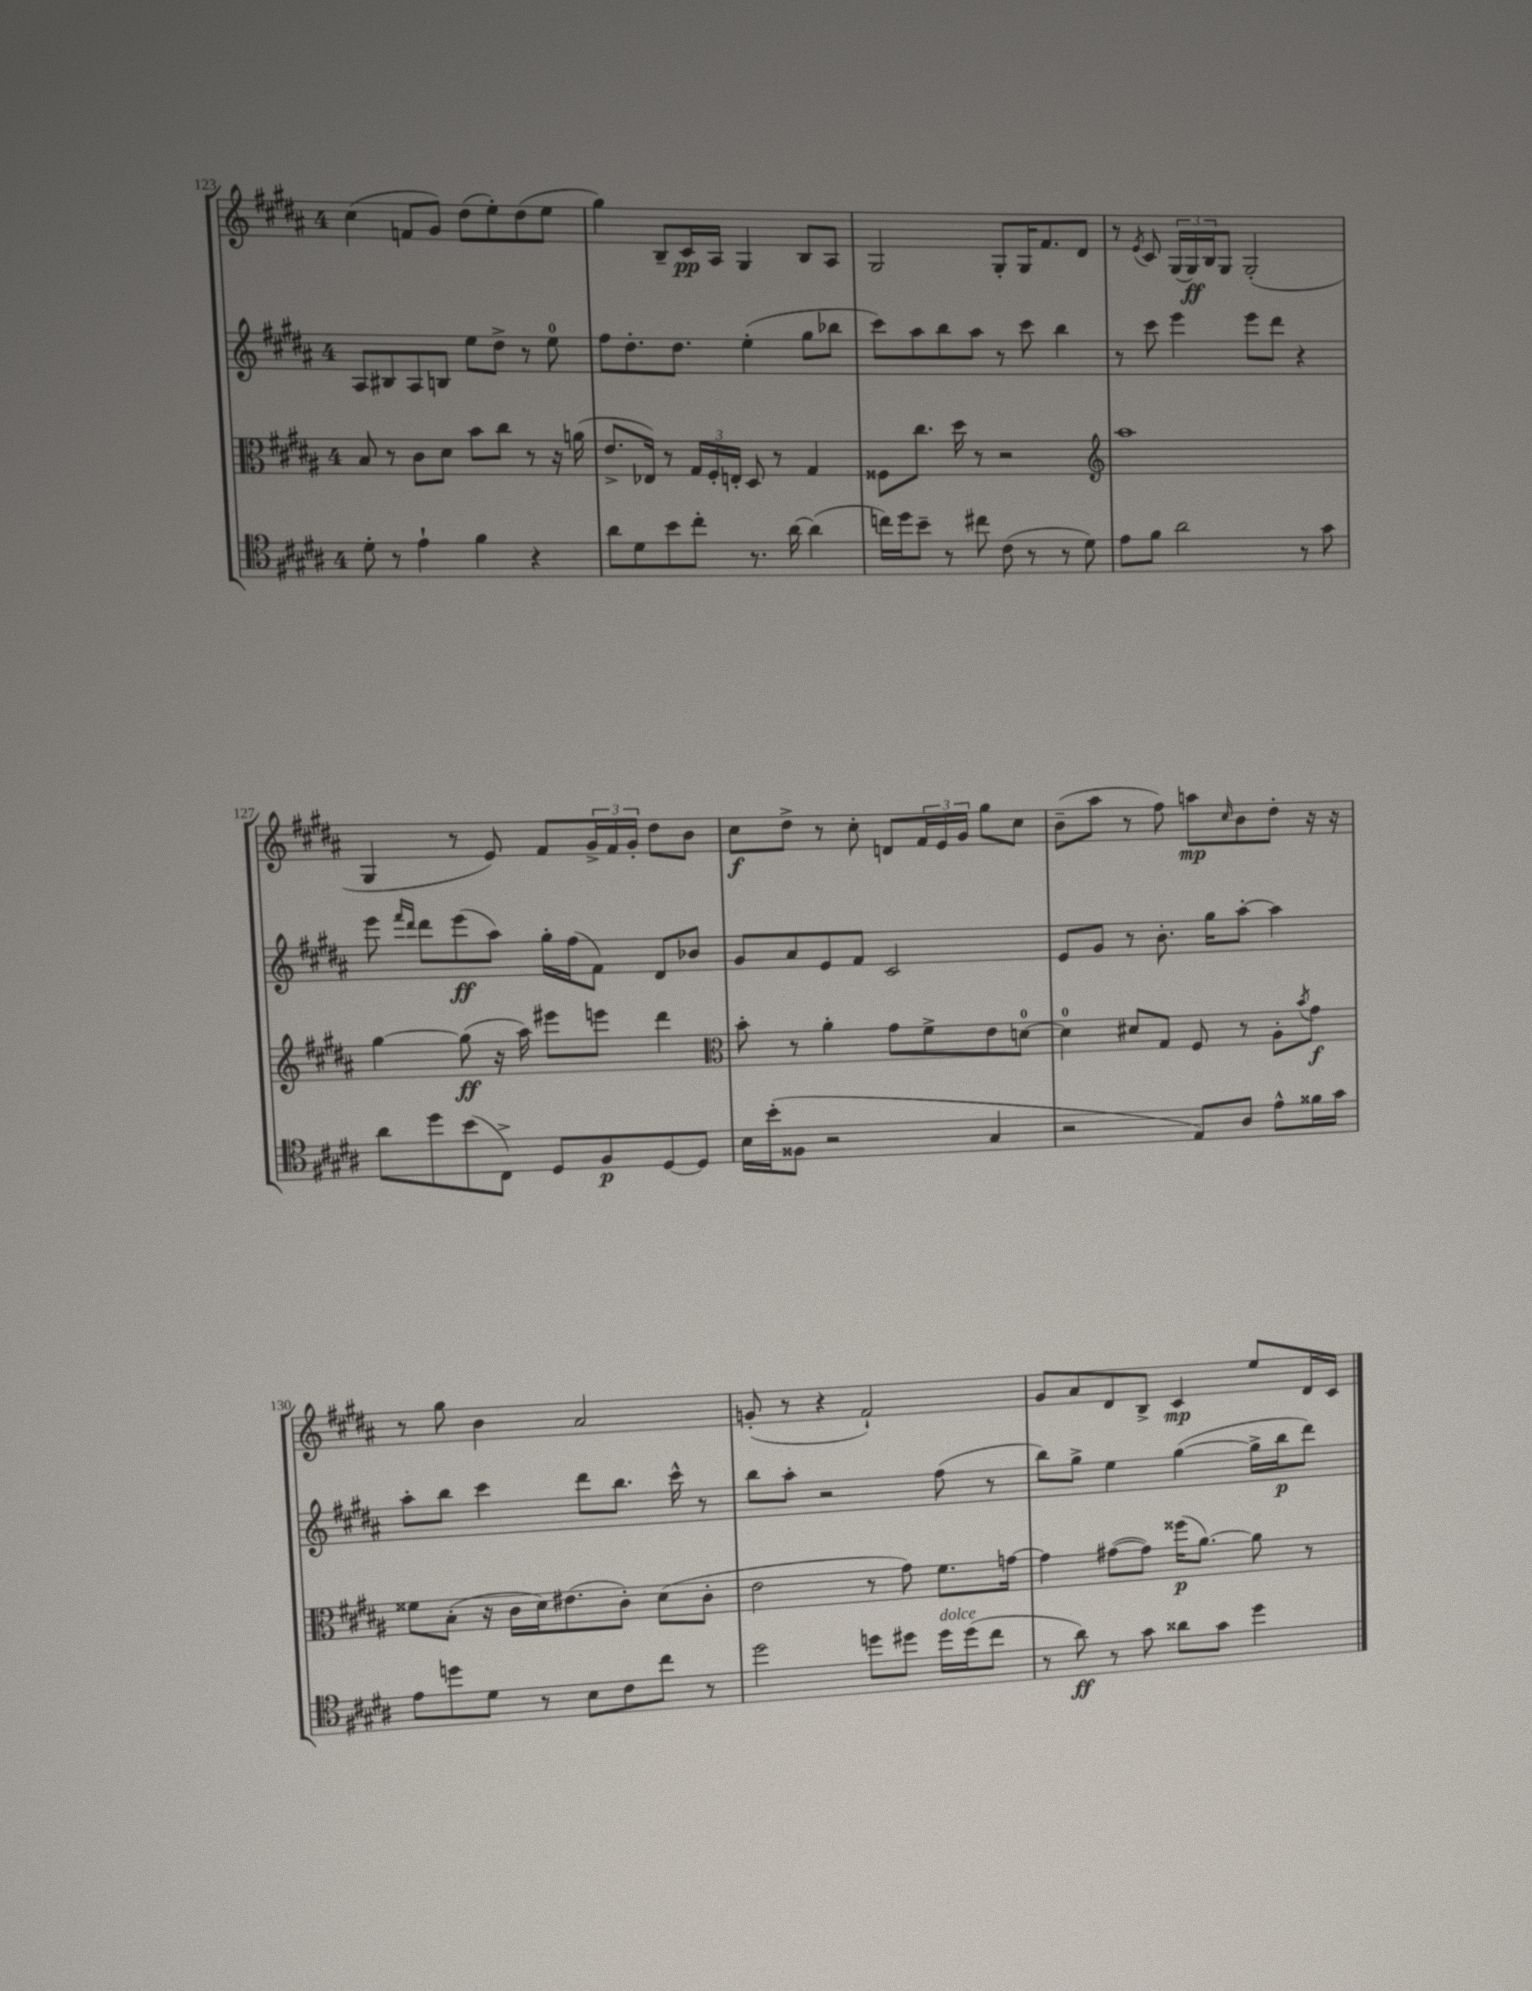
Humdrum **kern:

**kern	**dynam	**kern	**dynam	**kern	**dynam	**kern	**dynam
*part4	*part4	*part3	*part3	*part2	*part2	*part1	*part1
*staff4	*staff4	*staff3	*staff3	*staff2	*staff2	*staff1	*staff1
*clefC4	*	*clefC3	*	*clefG2	*	*clefG2	*
*k[f#c#g#d#a#]	*	*k[f#c#g#d#a#]	*	*k[f#c#g#d#a#]	*	*k[f#c#g#d#a#]	*
*M4/4	*	*M4/4	*	*M4/4	*	*M4/4	*
=123	=123	=123	=123	=123	=123	=123	=123
8d#'\	.	8B/	.	8A#/L	.	(4cc#\	.
8r	.	8r	.	8B#X/	.	.	.
4e`\	.	8c#\L	.	8A#/	.	8fn/L	.
.	.	8d#\J	.	8Bn/J	.	8g#/J)	.
4f#\	.	8b\L	.	8ee\L	.	(8dd#\L	.
.	.	8cc#\J	.	8dd#^\J	.	8ee'\)	.
4r	.	8r	.	8r	.	(8dd#\	.
.	.	16r	.	8ee\	.	8ee\J	.
.	.	(16an\	.	.	.	.	.
=124	=124	=124	=124	=124	=124	=124	=124
8a#\L	.	8.e^/L	.	8ff#\L	.	4gg#\)	.
8d#\	.	.	.	8.dd#'\	.	.	.
.	.	16E-X/Jk)	.	.	.	.	.
8b\	.	8r	.	.	.	8B~/L	.
.	.	.	.	8.dd#\J	.	.	.
8cc#'\J	.	24G#/LL	.	.	.	16c#/L	pp
.	.	24F#'/	.	.	.	.	.
.	.	.	.	.	.	16A#/JJ	.
.	.	24En'/JJ	.	.	.	.	.
8.r	.	8D#/	.	(4ee'\	.	4G#/	.
.	.	8r	.	.	.	.	.
[16a#\	.	.	.	.	.	.	.
(4a#\]	.	4G#/	.	8gg#\L	.	8B/L	.
.	.	.	.	8bb-X\J	.	8A#/J	.
=125	=125	=125	=125	=125	=125	=125	=125
16ccn\LL)	.	8F##X\L	.	8ccc#\L)	.	2G#/	.
16dd#\J	.	.	.	.	.	.	.
8b~\J	.	8.cc#\J	.	8aa#\	.	.	.
8r	.	.	.	8bb\	.	.	.
.	.	16dd#\	.	.	.	.	.
8cc#X\	.	8r	.	8aa#\J	.	.	.
(8c#\	.	2r	.	8r	.	8G#'/L	.
8r	.	.	.	8ccc#\	.	16G#/K	.
.	.	.	.	.	.	8.f#/	.
8r	.	.	.	4bb\	.	.	.
8d#\)	.	.	.	.	.	8d#/J	.
=126	=126	=126	=126	=126	=126	=126	=126
*	*	*clefG2	*	*	*	*	*
8e\L	.	1aa#	.	8r	.	8r	.
.	.	.	.	.	.	8qe/	.
8f#\J	.	.	.	8ccc#\	.	8c#/	.
2a#\	.	.	.	4eee\	.	(24G#/LL	.
.	.	.	.	.	.	24G#/)	ff
.	.	.	.	.	.	24B/J	.
.	.	.	.	.	.	8G#/J	.
.	.	.	.	8eee\L	.	(2G#'/	.
.	.	.	.	8ddd#\J	.	.	.
8r	.	.	.	4r	.	.	.
8g#\	.	.	.	.	.	.	.
!!LO:LB:g=z
=127	=127	=127	=127	=127	=127	=127	=127
8a#\L	.	[4gg#\	.	8eee\	.	4G#/	.
.	.	.	.	16qqfff#/LL	.	.	.
.	.	.	.	16qqddd#/JJ	.	.	.
8dd#\	.	.	.	8ddd#\L	.	.	.
(8b\	.	(8gg#\]	ff	(8eee\	ff	8r	.
8C#^\J)	.	16r	.	8aa#\J)	.	8e/)	.
.	.	16aa#\)	.	.	.	.	.
8D#/L	.	8eee#X\L	.	16gg#'\LL	.	8f#/L	.
.	.	.	.	(16ff#\J	.	.	.
8F#/	p	8eeen\J	.	8f#\J)	.	24g#^/L	.
.	.	.	.	.	.	24f#/	.
.	.	.	.	.	.	24g#'/JJ	.
[8D#/	.	4ddd#\	.	8d#/L	.	8dd#\L	.
8D#/J]	.	.	.	8b-X/J	.	8b\J	.
=128	=128	=128	=128	=128	=128	=128	=128
*	*	*clefC3	*	*	*	*	*
16B\LL	.	8b'\	.	8g#/L	.	8cc#\L	f
(16b'\J	.	.	.	.	.	.	.
8F##X\J	.	8r	.	8a#/	.	8dd#^\J	.
2r	.	4a#'\	.	8e/	.	8r	.
.	.	.	.	8f#/J	.	8cc#'\	.
.	.	8g#\L	.	2c#/	.	8dn/L	.
.	.	8f#^\	.	.	.	24f#/L	.
.	.	.	.	.	.	24e/	.
.	.	.	.	.	.	24g#/JJ	.
4G#/	.	8e\	.	.	.	8gg#\L	.
.	.	[8dn\J	.	.	.	8cc#\J	.
=129	=129	=129	=129	=129	=129	=129	=129
2r	.	4d\]	.	8e/L	.	(8b~\L	.
.	.	.	.	8g#/J	.	8aa#\J	.
.	.	8d#X/L	.	8r	.	8r	.
.	.	8G#/J	.	8.b'\	.	8ff#\)	.
8E/L)	.	8F#/	.	.	.	8aan\L	mp
.	.	.	.	16gg#\KL	.	.	.
.	.	.	.	.	.	16qqcc#/	.
8A#/J	.	8r	.	[8aa#'\J	.	8b\	.
8e^^\L	.	8A#'\L	.	4aa#\]	.	8dd#'\J	.
.	.	8qb/	.	.	.	.	.
16f##X\L	.	8g#\J	f	.	.	16r	.
16g#\JJ	.	.	.	.	.	16r	.
!!LO:LB:g=z
=130	=130	=130	=130	=130	=130	=130	=130
8e\L	.	8f##X\L	.	8aa#'\L	.	8r	.
8ddn\	.	(8B'\J	.	8bb\J	.	8gg#\	.
8d#\J	.	16r	.	4ccc#\	.	4b\	.
.	.	16c#\LL	.	.	.	.	.
8r	.	16d#\J)	.	.	.	.	.
.	.	(8.e#X\	.	.	.	.	.
8B\L	.	.	.	8ddd#\L	.	2a#/	.
8c#\	.	8c#'\J)	.	8.bb\J	.	.	.
8cc#\J	.	(8d#\L	.	.	.	.	.
.	.	.	.	16ccc#^^\	.	.	.
8r	.	8c#'\J	.	8r	.	.	.
=131	=131	=131	=131	=131	=131	=131	=131
2dd#\	.	2e\	.	8bb\L	.	(8gn'/	.
.	.	.	.	8aa#'\J	.	8r	.
.	.	.	.	2r	.	4r	.
8ddn\L	.	8r	.	.	.	2f#`/)	.
8dd#X\J	.	8g#\)	.	.	.	.	.
!LO:TX:a:i:t=dolce	!	!	!	!	!	!	!
16dd#\LL	.	8.f#\L	.	(8ff#\	.	.	.
(16dd#\J	.	.	.	.	.	.	.
8cc#\J	.	.	.	8r	.	.	.
.	.	[16gn\Jk	.	.	.	.	.
=132	=132	=132	=132	=132	=132	=132	=132
8r	.	4g\]	.	8bb\L)	.	8g#/L	.
8a#\)	ff	.	.	8gg#^\J	.	8a#/	.
8r	.	([8g#X\L	.	4ee\	.	8d#/	.
8g#\	.	8g#\J])	.	.	.	8B^/J	.
8a##X\L	.	(16ff##X\KL	p	([4gg#\	.	4c#/	mp
.	.	[8.a#\J)	.	.	.	.	.
8g#\J	.	.	.	.	.	.	.
4dd#\	.	8a#\]	.	16gg#^\LL]	.	8ee/L	.
.	.	.	.	16bb\J	p	.	.
.	.	8r	.	8ddd#\J)	.	16d#/L	.
.	.	.	.	.	.	16c#/JJ	.
==	==	==	==	==	==	==	==
*-	*-	*-	*-	*-	*-	*-	*-
